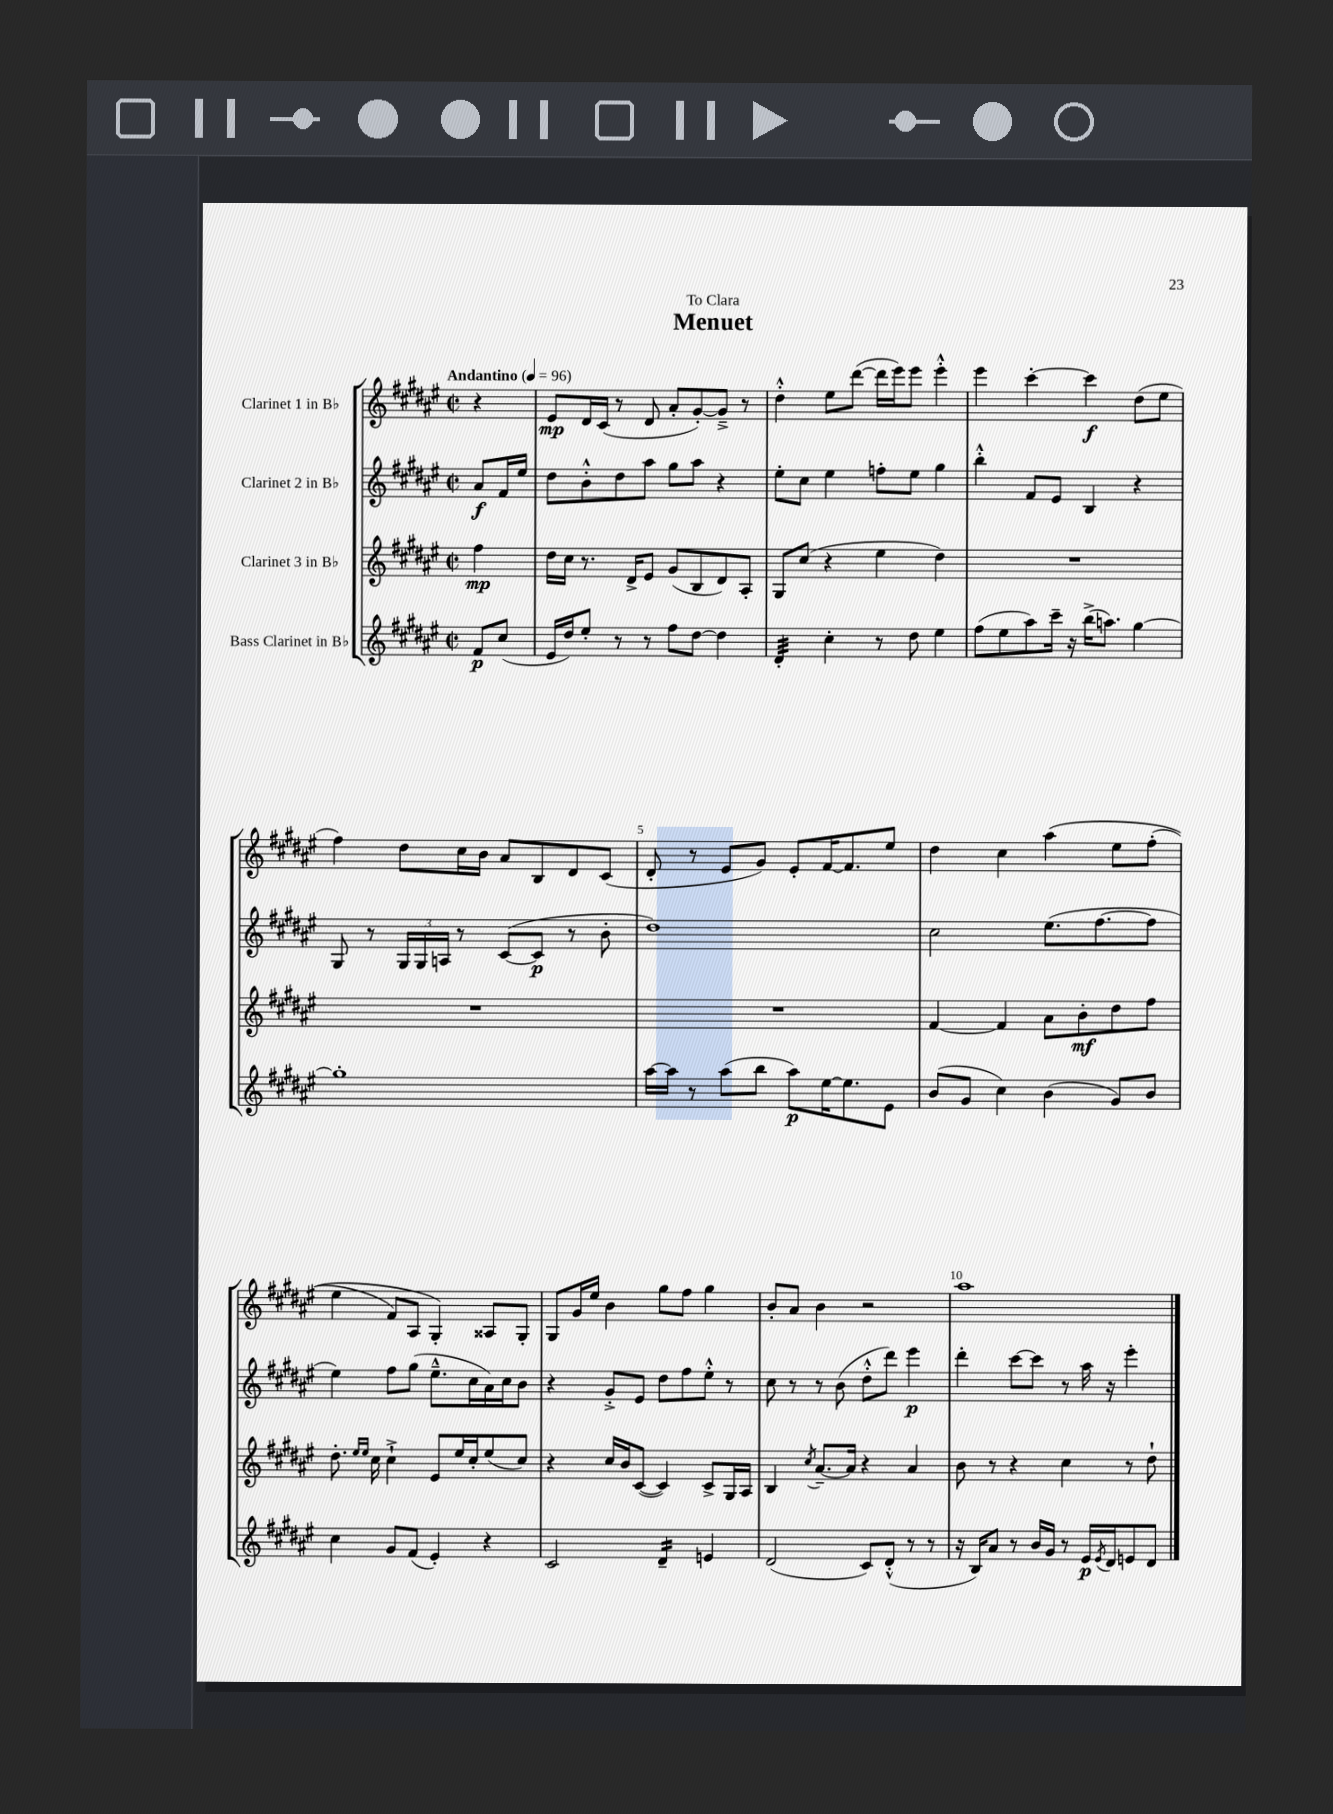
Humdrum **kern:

**kern	**kern	**kern	**kern
*staff4	*staff3	*staff2	*staff1
*clefG2	*clefG2	*clefG2	*clefG2
*k[f#c#g#d#a#e#]	*k[f#c#g#d#a#e#]	*k[f#c#g#d#a#e#]	*k[f#c#g#d#a#e#]
*M2/2	*M2/2	*M2/2	*M2/2
*met(c|)	*met(c|)	*met(c|)	*met(c|)
*MM96	*MM96	*MM96	*MM96
8f#	4ff#	8a#	4r
(8cc#	.	16f#	.
.	.	16ee#	.
=	=	=	=
16e#	16dd#	8dd#	8e#
16dd#)	16cc#	.	.
8ee#'	8.r	8b'^^	16d#
.	.	.	(16c#
8r	.	8dd#	8r
.	16d#^	.	.
8r	8e#	8aa#	8d#
8ff#	(8g#	8gg#	8a#'
[8dd#	8B	8aa#	[8g#')
4dd#]	8d#)	4r	8g#~^]
.	8A#'	.	8r
=	=	=	=
4d#'	8G#	8ee#'	4dd#'^^
.	(8cc#	8cc#	.
4cc#'	4r	4ee#	8ee#
.	.	.	([8ddd#
8r	4ee#	8ff'	16ddd#]
.	.	.	16eee#)
8dd#	.	8ee#	8eee#
4ee#	4dd#)	4gg#	4eee#'^^
=	=	=	=
(8ff#	1r	4bb'^^	4eee#
8ee#	.	.	.
8aa#)	.	8f#	[4ccc#'
16ccc#~	.	8e#	.
16r	.	.	.
(16bb^	.	4B	4ccc#]
8.aa)	.	.	.
[4gg#	.	4r	(8dd#
.	.	.	8ee#
=	=	=	=
1gg#']	1r	8G#	4ff#)
.	.	8r	.
.	.	24G#	8dd#
.	.	24G#	.
.	.	24A	.
.	.	8r	16cc#
.	.	.	16b
.	.	([8c#	8a#
.	.	8c#]	8B
.	.	8r	8d#
.	.	8b'	(8c#
=	=	=	=
[16aa#	1r	1dd#)	8d#'
16aa#]	.	.	.
8r	.	.	8r
(8aa#	.	.	8e#
8bb	.	.	8g#)
8aa#)	.	.	8e#'
[16ee#	.	.	[16f#
8.ee#]	.	.	8.f#]
8e#	.	.	8ee#
=	=	=	=
(8b	[4f#	2cc#	4dd#
8g#	.	.	.
4cc#)	4f#]	.	4cc#
(4b	8a#	(8.ee#	&(4aa#
.	8b'	.	.
.	.	[8.ff#	.
8g#)	8dd#	.	8ee#
8b	8ff#	8ff#]	(8ff#'
=	=	=	=
4cc#	8.dd#'	4ee#)	4ee#
.	16qqee#	.	.
.	16qqee#	.	.
.	16cc#	.	.
8g#	4cc#`^	8ff#	8f#)
(8f#	.	(8gg#	8A#
4e#')	8e#	8.ee#~^^	4G#'&)
.	16ee#	.	.
.	16cc#'	16cc#	.
4r	(8ee#	16a#)	8A##
.	.	16cc#	.
.	8cc#)	8b	8G#'
=	=	=	=
2c#	4r	4r	8G#
.	.	.	16g#
.	.	.	16ee#
.	16cc#	8g#'^	4b
.	16b	.	.
.	([8c#	8e#	.
4d#~	4c#])	8dd#	8gg#
.	.	8ff#	8ff#
4e	8c#^	8ee#'^^	4gg#
.	16G#	8r	.
.	16A#	.	.
=	=	=	=
(2d#	4B	8cc#	8b'
.	.	8r	8a#
.	8qcc#	.	.
.	[8.a#~	8r	4b
.	.	(8b	.
.	16a#]	.	.
8c#)	4r	8dd#'^^	2r
(8d#'^^	.	8ddd#)	.
8r	4a#	4eee#	.
8r	.	.	.
=	=	=	=
16r	8b	4ddd#'	1aa#
16B)	.	.	.
8a#	8r	.	.
8r	4r	[8ccc#	.
16b	.	8ccc#]	.
16g#	.	.	.
8r	4cc#	8r	.
16e#	.	16aa#	.
8qe#	.	.	.
16d#	.	16r	.
8e	8r	4eee#'	.
8d#	8dd#`	.	.
==	==	==	==
*-	*-	*-	*-
